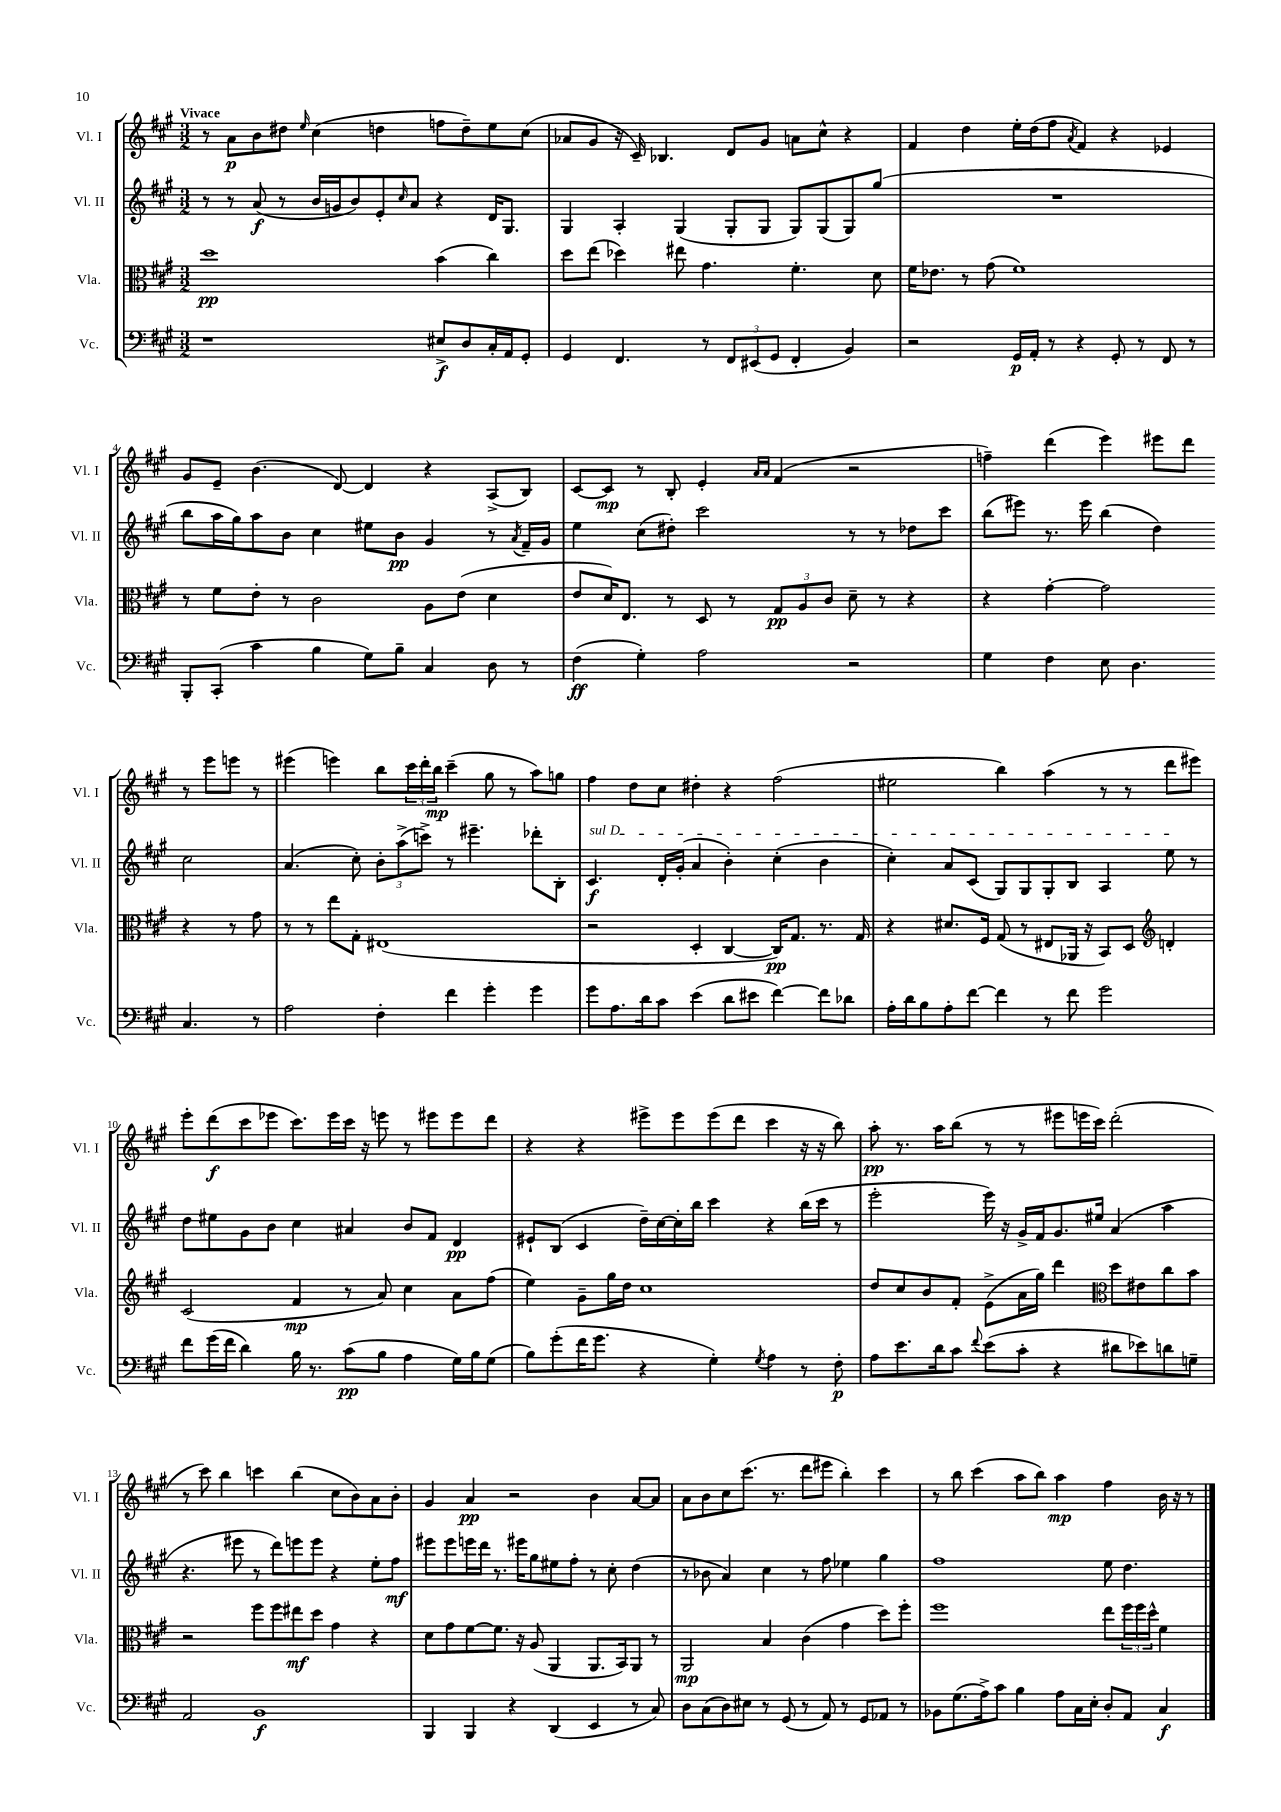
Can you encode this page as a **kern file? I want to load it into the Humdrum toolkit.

**kern	**dynam	**kern	**dynam	**kern	**dynam	**kern	**dynam
*part4	*part4	*part3	*part3	*part2	*part2	*part1	*part1
*staff4	*staff4	*staff3	*staff3	*staff2	*staff2	*staff1	*staff1
*I"Vc.	*	*I"Vla.	*	*I"Vl. II	*	*I"Vl. I	*
*I'Vc.	*	*I'Vla.	*	*I'Vl. II	*	*I'Vl. I	*
*clefF4	*	*clefC3	*	*clefG2	*	*clefG2	*
*k[f#c#g#]	*	*k[f#c#g#]	*	*k[f#c#g#]	*	*k[f#c#g#]	*
*M3/2	*	*M3/2	*	*M3/2	*	*M3/2	*
=1	=1	=1	=1	=1	=1	=1	=1
!	!	!	!	!	!	!LO:TX:a:B:t=Vivace	!
1r	.	1dd	pp	8r	.	8r	.
.	.	.	.	8r	.	8a\L	p
.	.	.	.	(8a/	f	8b\	.
.	.	.	.	8r	.	8dd#X\J	.
.	.	.	.	.	.	16qqee/	.
.	.	.	.	16b/LL	.	(4cc#\	.
.	.	.	.	16gn/J	.	.	.
.	.	.	.	8b/)	.	.	.
.	.	.	.	8e'/	.	4ddn\	.
.	.	.	.	16qqcc#/	.	.	.
.	.	.	.	8a/J	.	.	.
8E#X^/L	f	(4b\	.	4r	.	8ffn\L	.
8D/	.	.	.	.	.	8dd~\)	.
16C#'/L	.	4cc#\)	.	16d/KL	.	8ee\	.
16AA/J	.	.	.	8.G#/J	.	.	.
8GG#'/J	.	.	.	.	.	(8cc#\J	.
=2	=2	=2	=2	=2	=2	=2	=2
4GG#/	.	8dd\L	.	4G#/	.	8a-X/L	.
.	.	(8ee\J	.	.	.	8g#/J	.
4.FF#/	.	4dd-X\)	.	4A'/	.	16r	.
.	.	.	.	.	.	16c#~/)	.
.	.	.	.	.	.	4.B-X/	.
.	.	8ee#X\	.	(4G#/	.	.	.
8r	.	4.g#\	.	.	.	.	.
12FF#/L	.	.	.	8G#'/L	.	8d/L	.
(12EE#X/	.	.	.	.	.	.	.
.	.	.	.	8G#/J	.	8g#/J	.
12GG#/J	.	.	.	.	.	.	.
4FF#'/	.	4.f#'\	.	8G#/L)	.	8an\L	.
.	.	.	.	(8G#/	.	8cc#^^\J	.
4BB/)	.	.	.	8G#/)	.	4r	.
.	.	8d\	.	(8gg#/J	.	.	.
=3	=3	=3	=3	=3	=3	=3	=3
2r	.	16f#\KL	.	1.r	.	4f#/	.
.	.	8.e-X\J	.	.	.	.	.
.	.	8r	.	.	.	4dd\	.
.	.	(8g#\	.	.	.	.	.
16GG#/LL	p	1f#)	.	.	.	16ee'\LL	.
16AA'/JJ	.	.	.	.	.	(16dd\J	.
8r	.	.	.	.	.	8ff#\J	.
.	.	.	.	.	.	8qa/	.
4r	.	.	.	.	.	4f#/)	.
8GG#'/	.	.	.	.	.	4r	.
8r	.	.	.	.	.	.	.
8FF#/	.	.	.	.	.	4e-X/	.
8r	.	.	.	.	.	.	.
!!LO:LB:g=z
=4	=4	=4	=4	=4	=4	=4	=4
8BBB'/L	.	8r	.	8bb\L	.	8g#/L	.
(8CC#'/J	.	8f#\L	.	16aa\L	.	8e~/J	.
.	.	.	.	16gg#\J)	.	.	.
4c#\	.	8e'\J	.	8aa\	.	(4.b\	.
.	.	8r	.	8b\J	.	.	.
4B\	.	2c#\	.	4cc#\	.	.	.
.	.	.	.	.	.	[8d/)	.
8G#\L)	.	.	.	8ee#X\L	.	4d/]	.
8B~\J	.	.	.	8b\J	pp	.	.
4C#/	.	8A\L	.	4g#/	.	4r	.
.	.	(8e\J	.	.	.	.	.
8D\	.	4d\	.	8r	.	(8A^/L	.
.	.	.	.	8qa/	.	.	.
8r	.	.	.	16f#~/LL	.	8B/J)	.
.	.	.	.	16g#/JJ	.	.	.
=5	=5	=5	=5	=5	=5	=5	=5
(4F#\	ff	8e/L	.	4ee\	.	[8c#/L	.
.	.	16d/K)	.	.	.	8c#/J]	mp
.	.	8.E/J	.	.	.	.	.
4G#'\)	.	.	.	(8cc#\L	.	8r	.
.	.	8r	.	8dd#X'\J)	.	8B'/	.
2A\	.	8D/	.	2ccc#\	.	4e'/	.
.	.	8r	.	.	.	.	.
.	.	.	.	.	.	16qqa/LL	.
.	.	.	.	.	.	16qqa/JJ	.
.	.	12G#/L	pp	.	.	(4f#/	.
.	.	12A/	.	.	.	.	.
.	.	12c#/J	.	.	.	.	.
2r	.	8d~\	.	8r	.	2r	.
.	.	8r	.	8r	.	.	.
.	.	4r	.	8dd-X\L	.	.	.
.	.	.	.	8ccc#\J	.	.	.
=6	=6	=6	=6	=6	=6	=6	=6
4G#\	.	4r	.	(8bb\L	.	4ffn~\)	.
.	.	.	.	8eee#X\J)	.	.	.
4F#\	.	[4g#'\	.	8.r	.	(4ddd\	.
.	.	.	.	16eee#\	.	.	.
8E\	.	2g#\]	.	(4bb\	.	4eee\)	.
4.D\	.	.	.	.	.	.	.
.	.	.	.	4dd\)	.	8eee#X\L	.
.	.	.	.	.	.	8ddd\J	.
4.C#/	.	4r	.	2cc#\	.	8r	.
.	.	.	.	.	.	8eee#\L	.
.	.	8r	.	.	.	8eeen\J	.
8r	.	8g#\	.	.	.	8r	.
!!LO:LB:g=z
=7	=7	=7	=7	=7	=7	=7	=7
2A\	.	8r	.	(4.a/	.	(4eee#X\	.
.	.	8r	.	.	.	.	.
.	.	8ee\L	.	.	.	4eeen\)	.
.	.	8G#'\J	.	8cc#'\)	.	.	.
4F#'\	.	(1E#X	.	12b'\L	.	8bb\L	.
.	.	.	.	(12aa^\	.	.	.
.	.	.	.	.	.	24ccc#\L	.
.	.	.	.	12cccn^\J)	.	24ddd'\	.
.	.	.	.	.	.	24bb\JJ	mp
4f#\	.	.	.	8r	.	(4ccc#~\	.
.	.	.	.	4.eee#X~\	.	.	.
4g#'\	.	.	.	.	.	8gg#\	.
.	.	.	.	.	.	8r	.
4g#\	.	.	.	8ddd-X'\L	.	8aa\L)	.
.	.	.	.	8B'\J	.	8ggn\J	.
=8	=8	=8	=8	=8	=8	=8	=8
!	!	!	!	!LO:TX:a:i:t=sul D	!	!	!
8g#\L	.	2r	.	4.c#/	f	4ff#\	.
8.A\	.	.	.	.	.	.	.
.	.	.	.	.	.	8dd\L	.
16d\k	.	.	.	.	.	.	.
8c#\J	.	.	.	16d'/LL	.	8cc#\J	.
.	.	.	.	(16g#'/JJ	.	.	.
(4e\	.	4D'/	.	4a/	.	4dd#X'\	.
8d\L	.	[4C#/	.	4b'\)	.	4r	.
8e#X\J	.	.	.	.	.	.	.
[4f#\)	.	16C#/KL])	pp	(4cc#'\	.	(2ff#\	.
.	.	8.G#/J	.	.	.	.	.
8f#\L]	.	8.r	.	4b\	.	.	.
8d-X\J	.	.	.	.	.	.	.
.	.	16G#/	.	.	.	.	.
=9	=9	=9	=9	=9	=9	=9	=9
16A'\LL	.	4r	.	4cc#'\)	.	2ee#X\	.
16d\J	.	.	.	.	.	.	.
8B\	.	.	.	.	.	.	.
8A'\	.	8.d#X/L	.	8a/L	.	.	.
[8f#\J	.	.	.	(8c#/J	.	.	.
.	.	16F#/Jk	.	.	.	.	.
4f#\]	.	(8G#/	.	8G#/L)	.	4bb\)	.
.	.	8r	.	8G#/	.	.	.
8r	.	8E#X/L	.	8G#'/	.	(4aa\	.
8f#\	.	16AA-X/Jk	.	8B/J	.	.	.
.	.	16r	.	.	.	.	.
2g#\	.	8BB/L)	.	4A/	.	8r	.
.	.	8D/J	.	.	.	8r	.
*	*	*clefG2	*	*	*	*	*
.	.	4dn'/	.	8ee\	.	8ddd\L	.
.	.	.	.	8r	.	8eee#X\J)	.
!!LO:LB:g=z
=10	=10	=10	=10	=10	=10	=10	=10
8f#\L	.	(2c#/	.	8dd\L	.	8eee'\L	.
(16g#\L	.	.	.	8ee#X\	.	(8ddd\	f
16f#\JJ	.	.	.	.	.	.	.
4d\)	.	.	.	8g#\	.	8ccc#\	.
.	.	.	.	8b\J	.	8eee-X\J	.
16B\	.	4f#/	mp	4cc#\	.	8.ccc#\L)	.
8.r	.	.	.	.	.	.	.
.	.	.	.	.	.	16eee-\L	.
(8c#\L	pp	8r	.	4a#X/	.	16ccc#\JJ	.
.	.	.	.	.	.	16r	.
8B\J	.	8a/)	.	.	.	8eeen\	.
4A\	.	4cc#\	.	8b/L	.	8r	.
.	.	.	.	8f#/J	.	8eee#X\L	.
16G#\LL)	.	8a\L	.	4d/	pp	8eee#\	.
16B\J	.	.	.	.	.	.	.
(8G#\J	.	(8ff#\J	.	.	.	8ddd\J	.
=11	=11	=11	=11	=11	=11	=11	=11
8B\L)	.	4ee\)	.	8e#X`/L	.	4r	.
(8g#'\	.	.	.	(8B/J	.	.	.
16f#\K	.	8g#~\L	.	4c#/	.	4r	.
8.g#\J	.	.	.	.	.	.	.
.	.	16gg#\L	.	.	.	.	.
.	.	16dd\JJ	.	.	.	.	.
4r	.	1cc#	.	16dd~\LL)	.	8eee#X^\L	.
.	.	.	.	[16cc#\	.	.	.
.	.	.	.	16cc#'\]	.	8eee#\	.
.	.	.	.	16bb\JJ	.	.	.
4G#'\)	.	.	.	4ccc#\	.	(8eee#\	.
.	.	.	.	.	.	8ddd\J	.
8qG#/	.	.	.	.	.	.	.
4A\	.	.	.	4r	.	4ccc#\	.
8r	.	.	.	(16bb\LL	.	16r	.
.	.	.	.	16ccc#\JJ	.	16r	.
8F#'\	p	.	.	8r	.	8bb\)	.
=12	=12	=12	=12	=12	=12	=12	=12
8A\L	.	8dd/L	.	2eee'\	.	8aa'\	pp
8.e\	.	8cc#/	.	.	.	8.r	.
.	.	8b/	.	.	.	.	.
16d\k	.	.	.	.	.	16aa\KL	.
8c#\J	.	8f#'/J	.	.	.	(8bb\J	.
8qqf#/	.	.	.	.	.	.	.
(8e\L	.	(8e^\L	.	16eee\)	.	8r	.
.	.	.	.	16r	.	.	.
8c#'\J	.	16a\L	.	16g#^/LL	.	8r	.
.	.	16gg#\JJ)	.	16f#/J	.	.	.
4r	.	4ddd\	.	8.g#/	.	8eee#X\L	.
.	.	.	.	.	.	16eeen\L	.
.	.	.	.	16ee#X/Jk	.	16ccc#\JJ)	.
*	*	*clefC3	*	*	*	*	*
8d#X\L	.	8dd\L	.	(4a/	.	(2ddd'\	.
8e-X\)	.	8e#X\	.	.	.	.	.
8dn\	.	8cc#\	.	4aa\	.	.	.
8Gn~\J	.	8b\J	.	.	.	.	.
!!LO:LB:g=z
=13	=13	=13	=13	=13	=13	=13	=13
2AA/	.	2r	.	4.r	.	8r	.
.	.	.	.	.	.	8ccc#\)	.
.	.	.	.	.	.	4bb\	.
.	.	.	.	8eee#X\	.	.	.
1BB	f	8ff#\L	.	8r	.	4cccn\	.
.	.	8ff#\	.	8ddd\L)	.	.	.
.	.	8ee#X\	mf	8eeen\	.	(4bb\	.
.	.	8dd\J	.	8eee\J	.	.	.
.	.	4g#\	.	4r	.	8cc#\L	.
.	.	.	.	.	.	8b\)	.
.	.	4r	.	8ee'\L	.	8a\	.
.	.	.	.	8ff#\J	mf	8b'\J	.
=14	=14	=14	=14	=14	=14	=14	=14
4BBB/	.	8d\L	.	8eee#X\L	.	4g#/	.
.	.	8g#\	.	8eee#\	.	.	.
4BBB/	.	[8f#\	.	16eeen\L	.	4a/	pp
.	.	.	.	16ddd\JJ	.	.	.
.	.	8.f#\J]	.	8.r	.	.	.
4r	.	.	.	.	.	2r	.
.	.	16r	.	16eee#X\KL	.	.	.
.	.	(8A/	.	8gg#\	.	.	.
(4DD/	.	4AA/	.	8ee#X\	.	.	.
.	.	.	.	8ff#'\J	.	.	.
4EE/	.	8.AA/L	.	8r	.	4b\	.
.	.	.	.	8cc#'\	.	.	.
.	.	16BB/k)	.	.	.	.	.
8r	.	8AA/J	.	(4dd\	.	[8a/L	.
8C#/)	.	8r	.	.	.	8a/J]	.
=15	=15	=15	=15	=15	=15	=15	=15
8D\L	.	2AA/	mp	8r	.	8a\L	.
(8C#\	.	.	.	8b-X\	.	8b\	.
8D\)	.	.	.	4a/)	.	8cc#\	.
8E#X\J	.	.	.	.	.	(8.ccc#\J	.
8r	.	4B/	.	4cc#\	.	.	.
.	.	.	.	.	.	8.r	.
(8GG#/	.	.	.	.	.	.	.
8r	.	(4c#\	.	8r	.	8ddd\L	.
8AA/)	.	.	.	8ff#\	.	8eee#X\J	.
8r	.	4g#\	.	4ee-X\	.	4bb'\)	.
8GG#/L	.	.	.	.	.	.	.
8AA-X/J	.	8dd\L)	.	4gg#\	.	4ccc#\	.
8r	.	8ff#'\J	.	.	.	.	.
=16	=16	=16	=16	=16	=16	=16	=16
8BB-X\L	.	1ff#	.	1ff#	.	8r	.
(8.G#\	.	.	.	.	.	8bb\	.
.	.	.	.	.	.	(4ccc#\	.
16A^\k)	.	.	.	.	.	.	.
8c#\J	.	.	.	.	.	.	.
4B\	.	.	.	.	.	8aa\L	.
.	.	.	.	.	.	8bb\J)	.
8A\L	.	.	.	.	.	4aa\	mp
16C#\L	.	.	.	.	.	.	.
16E'\JJ	.	.	.	.	.	.	.
8D'/L	.	8ee\L	.	8ee\	.	4ff#\	.
8AA/J	.	24ff#\L	.	4.dd\	.	.	.
.	.	24ff#\	.	.	.	.	.
.	.	24dd^^\JJ	.	.	.	.	.
4C#/	f	4f#\	.	.	.	16b\	.
.	.	.	.	.	.	16r	.
.	.	.	.	.	.	8r	.
==	==	==	==	==	==	==	==
*-	*-	*-	*-	*-	*-	*-	*-
